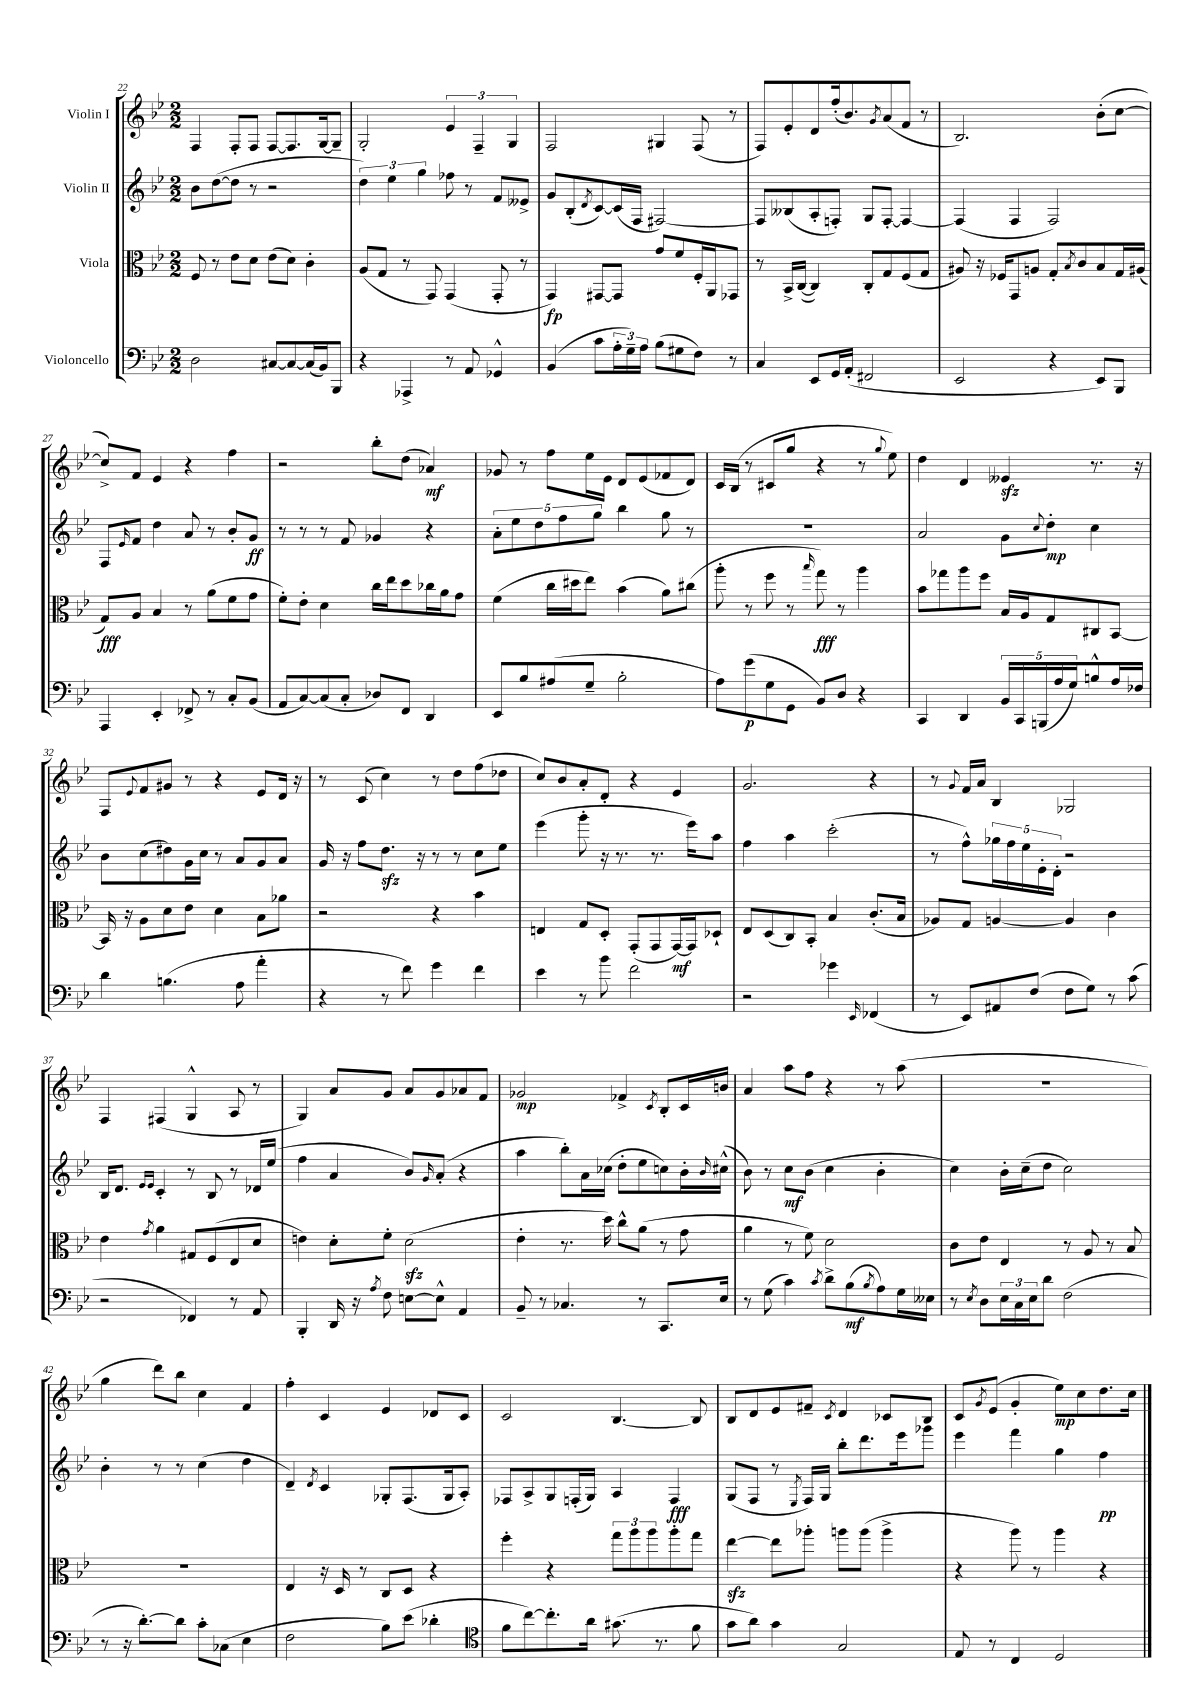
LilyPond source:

<<
\new StaffGroup <<
\new Staff = "s0" \with { instrumentName = "Violin I" } {
    \clef treble \key bes \major \numericTimeSignature \time 2/2
    f4 f8-. f8 f8~ f8. g16~ g8-- |
    g2-. \tuplet 3/2 { ees'4 f4-- g4 } |
    f2 gis4 f8( r8 |
    f8) ees'8-. d'8 f''16-.( bes'8.) \acciaccatura { g'8 } a'8( f'8 r8 |
    bes2.) bes'8-.( c''8~ |
    c''8->) f'8 ees'4 r4 f''4 |
    r2 bes''8-. d''8( aes'4\mf) |
    ges'8 r8 f''8 ees''16 ees'16 d'8 ees'8( fes'8 d'8) |
    c'16 bes16( r8 cis'8 g''8 r4 r8 \appoggiatura { g''8 } ees''8) |
    d''4 d'4 eeses'4\sfz r8. r16 |
    f8 \appoggiatura { ees'8 } f'8 gis'8 r8 r4 ees'8 d'16 r16 |
    r8 c'8( c''4) r8 d''8 f''8( des''8 |
    c''8) bes'8 a'8-. d'8-. r4 ees'4 |
    g'2. r4 |
    r8 \appoggiatura { g'8 } f'16 a'16 bes4 ges2 |
    f4 fis4( g4-^ a8 r8 |
    g4) a'8 g'8 a'8 g'8 aes'8 f'8 |
    ges'2\mp fes'4-> \acciaccatura { c'8 } bes8-. c'16 b'16 |
    a'4 a''8 f''8 r4 r8 a''8( |
    R1 |
    g''4 d'''8) bes''8 c''4 f'4 |
    f''4-. c'4 ees'4 des'8 c'8 |
    c'2 bes4.~ bes8 |
    bes8 d'8 ees'8 fis'8-- \acciaccatura { c'8 } d'4 ces'8 bes8 |
    c'8 \acciaccatura { g'8 } ees'8( g'4-. ees''8\mp) c''8 d''8. c''16 \bar "|." |
}
\new Staff = "s1" \with { instrumentName = "Violin II" } {
    \clef treble \key bes \major \numericTimeSignature \time 2/2
    bes'8 d''8~( d''8 r8 r2 |
    \tuplet 3/2 { d''4) ees''4 g''4 } fes''8 r8 f'8 eeses'8-> |
    g'8 bes8-.( \acciaccatura { d'8 } c'8~) c'16( f16 fis2~) |
    fis8 beses8( a8-. f8-.) g8 f8~-. f4~ |
    f4( f4 f2) |
    f8 \grace { ees'16 } f'8 d''4 a'8 r8 bes'8-. g'8\ff |
    r8 r8 r8 f'8 ges'4 r4 |
    \tuplet 5/4 { a'8-. ees''8 d''8 f''8 g''8 } bes''4 g''8 r8 |
    R1 |
    a'2 g'8 \appoggiatura { c''8 } d''8-.\mp c''4 |
    bes'8 c''8( dis''8) g'16 c''16 r8 a'8 g'8 a'8 |
    g'16 r16 f''8 d''8.\sfz r16 r8 r8 c''8 ees''8 |
    ees'''4( g'''8-. r16 r8. r8. ees'''16) a''8 |
    f''4 a''4 c'''2-.( |
    r8 f''8-^) \tuplet 5/4 { ges''16 f''16 ees''16 ees'16-. d'16-. } r2 |
    bes16 d'8. \grace { ees'16 ees'16 } c'4-. r8 bes8 r8 des'16 ees''16( |
    f''4 a'4 bes'8) \grace { g'16 } a'8-.( r4 |
    a''4 bes''8-.) a'16 ces''16( d''8-. ees''8 c''8) bes'16-. \grace { bes'16 } cis''16-^( |
    bes'8) r8 c''8\mf bes'8( c''4 bes'4-. |
    c''4) bes'16-. c''16--( d''8 c''2) |
    bes'4-. r8 r8 c''4( d''4 |
    d'4--) \acciaccatura { d'8 } c'4 ges8-. f8.( ges16 a8-.) |
    fes8 a8-> g8 f16-.( g16) a4 f4\fff |
    g8( f8 r8 \acciaccatura { ees8 } f16) g16 bes''8-. d'''8. ees'''16 ges'''8 |
    ees'''4 f'''4 g''4 f''4\pp \bar "|." |
}
\new Staff = "s2" \with { instrumentName = "Viola" } {
    \clef alto \key bes \major \numericTimeSignature \time 2/2
    f8 r8 ees'8 d'8 ees'8( d'8) c'4-. |
    a8( g8 r8 g,8) g,4( g,8-. r8 |
    g,4\fp) gis,8~ gis,8 g'8 f'8 f16-. a,16 ges,8 |
    r8 bes,16-> c16~( c4) c8-. g8 f8( g8 |
    ais8) r16 fes16 g,8 a8 g8-. \acciaccatura { bes8 } c'8 bes8 g16 ais16( |
    g8\fff) a8 bes4 r8 a'8( f'8 g'8 |
    f'8-.) ees'8-. d'4 c''16 ees''16 d''8 ces''16 a'16 g'8 |
    f'4( c''16 dis''16 ees''8) bes'4( a'8) cis''8( |
    a''8-. r8 f''8 r8 \grace { bes''16 } g''8\fff) r8 a''4 |
    bes'8 ges''8 a''8 f''8 bes16 a16 g8 cis8 bes,8~ |
    bes,16 r16 a8 d'8 ees'8 d'4 bes8 aes'8 |
    r2 r4 bes'4 |
    e4 g8 d8-. g,8-.( g,8 g,16~\mf) g,16 des8-! |
    ees8 d8( c8) bes,8-. bes4 c'8.-.( bes16 |
    aes8) g8 a4~ a4 c'4 |
    ees'4 \acciaccatura { g'8 } a'4 gis8 f8( ees8 d'8 |
    e'4) d'8-. f'8-. d'2\sfz( |
    ees'4-. r8. d''16) c''8-^ a'8( r8 g'8 |
    a'4 r8 f'8) d'2 |
    c'8 ees'8 ees4 r8 a8 r8 bes8 |
    R1 |
    ees4 r16 d16 r8 c8 d8 r4 |
    f''4-. r4 \tuplet 3/2 { g''8 a''8 a''8 } a''8-. g''8 |
    ees''4~\sfz ees''8 aes''8-. a''8 a''8( a''4-> |
    r4 a''8) r8 a''4 r4 \bar "|." |
}
\new Staff = "s3" \with { instrumentName = "Violoncello" } {
    \clef bass \key bes \major \numericTimeSignature \time 2/2
    d2 cis8~ cis8~ cis16( bes,16) bes,,8 |
    r4 aes,,4-> r8 a,8 ges,4-^ |
    bes,4( c'8 \tuplet 3/2 { a16-. g16--) a16 } bes8( gis8 f8) r8 |
    c4 ees,8 g,16 a,16-.( fis,2 |
    ees,2 r4 ees,8) bes,,8 |
    a,,4 ees,4-. fes,8-> r8 c8-. bes,8( |
    a,8 c8~) c8( c8-. des8) f,8 d,4 |
    ees,8 bes8 ais8( g8-- bes2-. |
    a8) g'8\p( g8 g,8 bes,8) d8 r4 |
    c,4 d,4 \tuplet 5/4 { bes,16 c,16 b,,16( a16 g16) } b8-^ a16 fes16 |
    d'4 b4.( a8 a'4-. |
    r4 r8 f'8) g'4 f'4 |
    ees'4 r8 bes'8 f'2 |
    r2 ges'4 \grace { ees,16 } fes,4( |
    r8 ees,8) ais,8 f8( f8 g8) r8 c'8( |
    r2 fes,4) r8 a,8 |
    bes,,4-. d,16 r16 \acciaccatura { a8 } f8 e8~ e8-^ a,4 |
    bes,8-- r8 ces4. r8 c,8. ees16 |
    r8 g8( c'4) \acciaccatura { c'8 } d'8-> bes8\mf( \acciaccatura { bes8 } a8) g16 eeses16 |
    r8 \acciaccatura { ees8 } d8 \tuplet 3/2 { ees16 c16 ees16 } d'8 f2( |
    r8 r16 d'8.~-.) d'8 c'8-. ces8( ees4 |
    f2 bes8) ees'8( des'4-. |
    \clef tenor f'8 c''8~) c''8.-. a'16 gis'8.( r8. f'8 |
    g'8 a'8) g'4 g2 |
    ees8 r8 c4 d2 \bar "|." |
}
>>
>>
\layout { \context { \Score currentBarNumber = #22 } }
